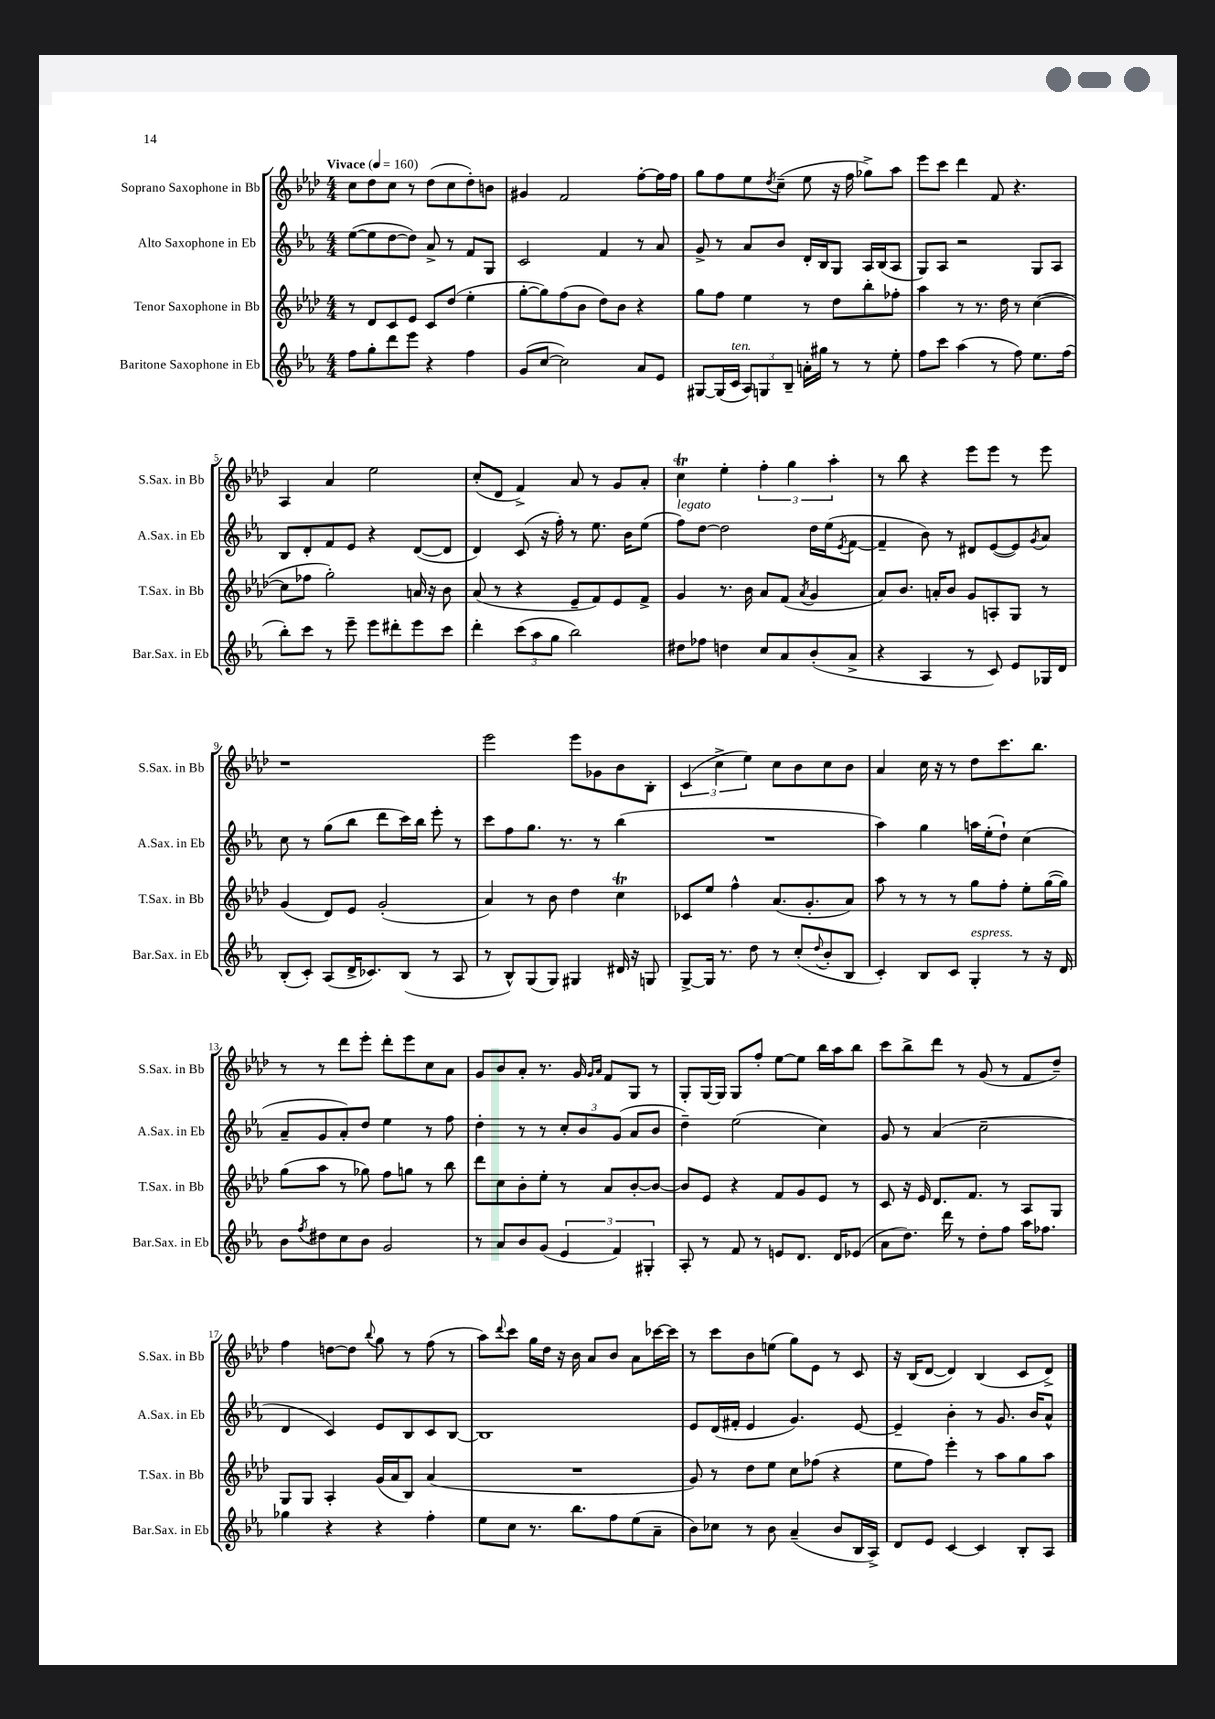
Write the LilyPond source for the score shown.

<<
\new StaffGroup <<
\new Staff = "s0" \with { instrumentName = "Soprano Saxophone in Bb" shortInstrumentName = "S.Sax. in Bb" } {
    \clef treble \key aes \major \numericTimeSignature \time 4/4 \tempo "Vivace" 4 = 160
    c''8 des''8 c''8 r8 des''8( c''8 des''8-.) b'8 |
    gis'4 f'2 f''8~-. f''16 f''16 |
    g''8 f''8 ees''8 \acciaccatura { des''8 } c''8--( ees''8 r16 f''16 ges''8->) aes''8 |
    ees'''8 c'''8 des'''4 f'8 r4. |
    aes4 aes'4 ees''2 |
    c''8-.( des'8 f'4->) aes'8 r8 g'8 aes'8-. |
    c''4\trill ees''4-. \tuplet 3/2 { f''4-. g''4 aes''4-. } |
    r8 bes''8 r4 ees'''8 ees'''8 r8 ees'''8 |
    r1 |
    ees'''2 ees'''8 ges'8 bes'8 bes8-. |
    \tuplet 3/2 { c'4( c''4-> ees''4) } c''8 bes'8 c''8 bes'8 |
    aes'4 c''16 r16 r8 des''8 c'''8. bes''8. |
    r8 r8 des'''8 ees'''8-. des'''8-. ees'''8 c''8 aes'8 |
    g'8 bes'8 aes'8-. r8. g'16 \grace { g'16 aes'16 } f'8 g8 r8 |
    g8-. g16~ g16 g8 f''8-. ees''8~ ees''8 bes''16 aes''16 bes''8 |
    c'''8 bes''8-> des'''8 r8 g'8( r8 f'8 des''8--) |
    f''4 d''8~ d''8 \appoggiatura { bes''8 } g''8 r8 f''8( r8 |
    aes''8) \appoggiatura { des'''8 } c'''8 g''16 des''16 r16 bes'16 aes'8 bes'8 aes'8 ces'''16~ ces'''16 |
    r8 c'''8 bes'8 e''8( g''8) ees'8 r8 c'8 |
    r16 bes16( des'8~ des'4) bes4( c'8 des'8->) \bar "|." |
}
\new Staff = "s1" \with { instrumentName = "Alto Saxophone in Eb" shortInstrumentName = "A.Sax. in Eb" } {
    \clef treble \key ees \major \numericTimeSignature \time 4/4
    ees''8~( ees''8 d''8~ d''8) aes'8-> r8 f'8 g8 |
    c'2 f'4 r8 aes'8 |
    g'8-> r8 aes'8 bes'8 d'16-. bes16 g8 aes16 bes16( aes8 |
    g8) aes8 r2 g8 aes8 |
    bes8 d'8-. f'8 ees'8 r4 d'8~( d'8 |
    d'4) c'8( r16 f''16-.) r8 ees''8. bes'16 ees''8( |
    f''8^\markup { \italic "legato" }) d''8~ d''2 d''16 ees''16( \acciaccatura { ees'8 } f'8~ |
    f'4-- bes'8) r8 dis'8 ees'8~( ees'8) \acciaccatura { g'8 } aes'8 |
    c''8 r8 g''8( bes''8 d'''8 c'''16) bes''16 ees'''8-. r8 |
    c'''8 f''8 g''8. r8. r8 bes''4( |
    R1 |
    aes''4) g''4 a''16 ees''16-.( d''8-!) c''4( |
    aes'8-- g'8 aes'8-.) d''8 ees''4 r8 f''8 |
    d''4-. r8 r8 \tuplet 3/2 { c''8-. bes'8 g'8( } aes'8 bes'8 |
    d''4--) ees''2( c''4) |
    g'8 r8 aes'4( c''2-- |
    d'4 c'4) ees'8 bes8 c'8 bes8~ |
    bes1 |
    ees'8 d'16( fis'16-. ees'4 g'4.) ees'8~ |
    ees'4-- bes'4-. r8 g'8. bes'16 aes'8-^ \bar "|." |
}
\new Staff = "s2" \with { instrumentName = "Tenor Saxophone in Bb" shortInstrumentName = "T.Sax. in Bb" } {
    \clef treble \key aes \major \numericTimeSignature \time 4/4
    r8 des'8 c'8 ees'8 c'8 des''8( ees''4-. |
    g''8~-. g''8) f''8( bes'8 des''8) bes'8 r4 |
    g''8 f''8 ees''4 r8 des''8 bes''8-. fes''8-. |
    aes''4 r8 r8. des''16 r8 c''4~( |
    c''8 fes''8 g''2-.) a'16 r16 bes'8 |
    aes'8( r8 r4 ees'8-- f'8) ees'8 f'8-> |
    g'4 r8. bes'16 aes'8 f'8( \acciaccatura { aes'8 } g'4 |
    aes'8) bes'8. a'16-. bes'8 g'8 a8-. g8 r8 |
    g'4( des'8) ees'8 g'2-.( |
    aes'4) r8 bes'8 des''4 c''4\trill |
    ces'8 ees''8 f''4-^ aes'8.( g'8.-. aes'8) |
    aes''8 r8 r8 r8 g''8 f''8-. ees''8-. g''16~( g''16) |
    g''8( aes''8 r8 ges''8) f''8 g''8 r8 bes''8 |
    des'''8 c''8 bes'8-. ees''8-. r8 aes'8 bes'8~-. bes'8~ |
    bes'8 ees'8 r4 f'8 g'8 ees'8 r8 |
    c'8 r16 ees'16 des'8. f'8. r8 aes8 g8 |
    g8 g8 aes4-. g'16( aes'16 bes8) aes'4( |
    R1 |
    g'8) r8 des''8 ees''8 c''8 fes''8( r4 |
    ees''8 f''8) ees'''4-. r8 aes''8 g''8 aes''8 \bar "|." |
}
\new Staff = "s3" \with { instrumentName = "Baritone Saxophone in Eb" shortInstrumentName = "Bar.Sax. in Eb" } {
    \clef treble \key ees \major \numericTimeSignature \time 4/4
    f''8 g''8-. d'''8 ees'''8 r4 f''4 |
    g'8( c''8~ c''2) aes'8 ees'8 |
    gis8~ gis16( c'16^\markup { \italic "ten." } \tuplet 3/2 { aes8) g8 bes8-- } a'16-. gis''16 r8 r8 ees''8-. |
    f''8 c'''8 aes''4( r8 f''8) ees''8. f''16( |
    bes''8-.) c'''8 r8 ees'''8-- ees'''8 dis'''8-. ees'''8 c'''8 |
    d'''4-. \tuplet 3/2 { c'''8( aes''8 g''8 } bes''2) |
    dis''8 fes''8 d''4 c''8 aes'8 bes'8-.( aes'8-> |
    r4 aes4 r8 c'8) ees'8 ges16 d'16 |
    bes8-.( c'8-.) aes8( d'16-> ces'8.) bes8( r8 aes8 |
    r8 bes8-^) g8( g8) gis4 dis'16 r16 g8 |
    g8~-> g16 r8. d''8 r8 c''8-.( \appoggiatura { d''8 } bes'8-. bes8 |
    c'4-.) bes8 c'8 g4-.^\markup { \italic "espress." } r8 r16 d'16 |
    bes'8 \acciaccatura { f''8 } dis''8 c''8 bes'8 g'2 |
    r8 aes'8 bes'8 g'8( \tuplet 3/2 { ees'4 f'4) gis4-. } |
    aes8-. r8 f'8 r8 e'8 d'8. d'16 ees'8( |
    aes'8 d''8.) d'''16 r8 d''8-. f''8 aes''16 fes''8. |
    ges''4 r4 r4 f''4-. |
    ees''8 c''8 r8. bes''8. f''8 ees''8( aes'8-- |
    bes'8) ces''8 r8 bes'8 aes'4--( bes'8 bes16 aes16->) |
    d'8 ees'8 c'4~ c'4 bes8-. aes8 \bar "|." |
}
>>
>>
